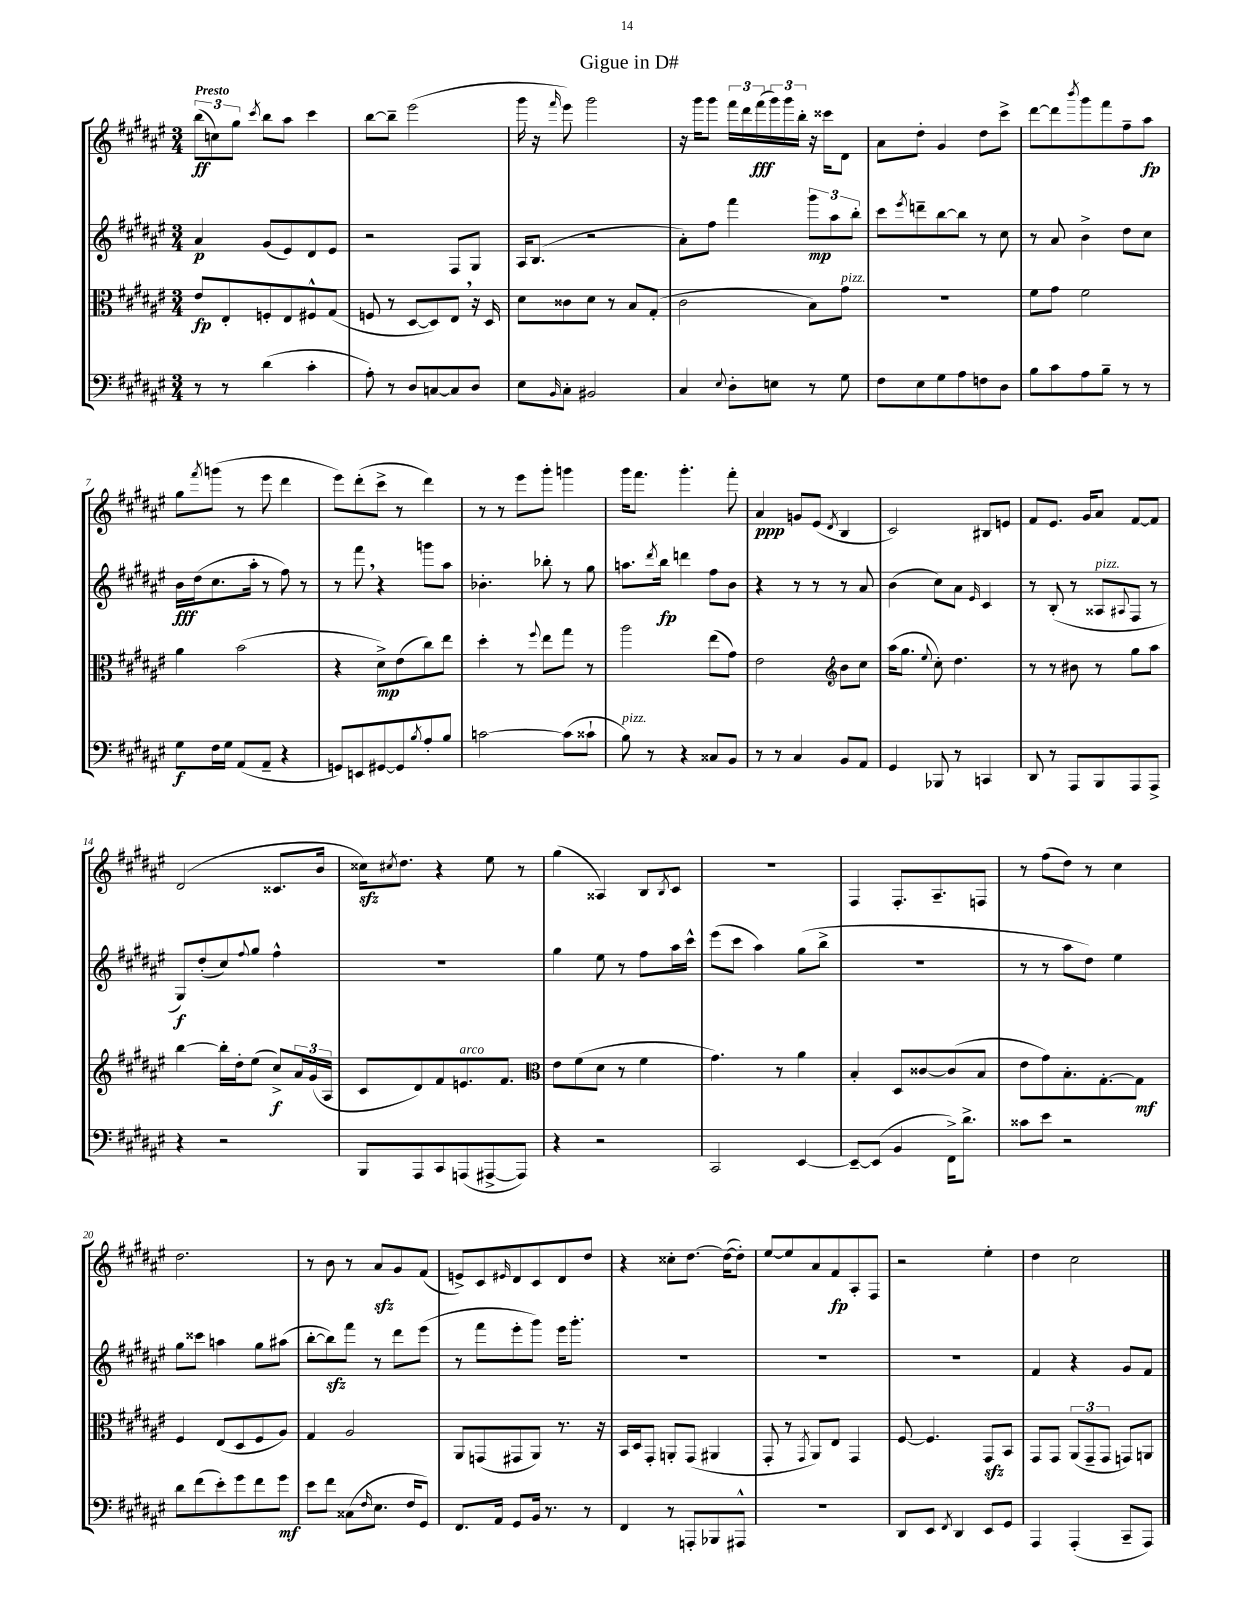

**kern	**kern	**kern	**kern
*staff4	*staff3	*staff2	*staff1
*clefF4	*clefC3	*clefG2	*clefG2
*k[f#c#g#d#a#e#]	*k[f#c#g#d#a#e#]	*k[f#c#g#d#a#e#]	*k[f#c#g#d#a#e#]
*M3/4	*M3/4	*M3/4	*M3/4
8r	8e#	4a#	(12bb
.	.	.	12cc)
8r	8E#'	.	.
.	.	.	12gg#
.	.	.	8qccc#
(4d#	8F'	(8g#	8bb
.	8E#	8e#)	8aa#
4c#'	8F#^^	8d#	4ccc#
.	(8G#	8e#	.
=	=	=	=
8A#')	8F	2r	[8bb
8r	8r	.	8bb~]
8D#	[8D#	.	(2eee#
[8C	8D#])	.	.
8C]	8E#	8F#	.
8D#	16r	8G#	.
.	16D#	.	.
=	=	=	=
8E#	8d#	16A#	16ggg#
.	.	(8.B	16r
16qqBB	.	.	16qqfff#
8C#'	8c##	.	8eee#)
2BB#	8d#	2r	2ggg#
.	8r	.	.
.	8B	.	.
.	(8G#'	.	.
=	=	=	=
4C#	2c#	8a#')	16r
.	.	.	16ggg#
.	.	8ff#	8ggg#
8qqE#	.	.	.
8D#'	.	4fff#	24fff#
.	.	.	24ddd#
.	.	.	(24fff#
8E	.	.	24ggg#)
.	.	.	24ggg#
.	.	.	24bb'
8r	8B)	12ggg#	16r
.	.	.	16ccc##
.	.	12aa#	.
8G#	8g#	.	8d#
.	.	12bb'	.
=	=	=	=
8F#	2.r	8ccc#	8a#
.	.	8qeee#	.
8E#	.	8ddd~	8dd#'
8G#	.	[8bb	4g#
8A#	.	8bb]	.
8F	.	8r	8dd#
8D#	.	8cc#	8ccc#^
=	=	=	=
8B	8f#	8r	[8ddd#
8c#	8g#	8a#	8ddd#]
.	.	.	8qbbb
8A#	2f#	4b^	8ggg#
8B~	.	.	8fff#
8r	.	8dd#	8ff#~
8r	.	8cc#	8aa#
=	=	=	=
8G#	4a#	16b	8gg#
.	.	(16dd#	.
.	.	.	8qfff#
16F#	.	8.cc#	(8ggg
16G#	.	.	.
(8AA#	(2b	.	8r
.	.	16aa#'	.
8AA#~	.	8r	8eee#
4r	.	8ff#)	4ddd#
.	.	8r	.
=	=	=	=
8GG)	4r	8r	8eee#)
8EE	.	8fff#	(8ddd#'
[8GG#	8d#^)	4r	8ccc#^
8GG#]	(8e#	.	8r
8qB	.	.	.
8A#'	8cc#)	8ggg	4ddd#)
8B	8ee#	8aa#	.
=	=	=	=
[2c	4dd#'	4.b-'	8r
.	.	.	8r
.	8r	.	8eee#
.	8qqff#	.	.
.	8ee#	8bb-'	8ggg#'
(8c]	8gg#	8r	4ggg
8c##`	8r	8gg#	.
=	=	=	=
8B)	2aa#	8.aa	16ggg#
.	.	.	8.fff#
8r	.	.	.
.	.	8qddd#	.
.	.	16bb	.
4r	.	4ddd	4.ggg#'
8C##	(8ee#	8ff#	.
8BB	8g#)	8b	8fff#'
=	=	=	=
8r	2e#	4r	4a#
8r	.	.	.
4C#	.	8r	8g
.	.	8r	(8e#
*	*clefG2	*	*
.	.	.	8qd#
8BB	8b	8r	4B
8AA#	8cc#	8a#	.
=	=	=	=
4GG#	(16aa#	(4b	2c#)
.	8.gg#	.	.
.	8qqee#	.	.
8BBB-	8cc#')	8cc#)	.
8r	4.dd#	8a#	.
.	.	16qqe#	.
4CC	.	4c#	8B#
.	.	.	8e
=	=	=	=
8DD#	8r	8r	8f#
8r	8r	(8B'	8.e#
8AAA#	8b#	8r	.
.	.	.	16g#
8BBB	8r	8A##	8a#
.	.	8qqA#	.
8AAA#	8gg#	8F#	[8f#
8AAA#^	8aa#	8r	8f#]
=	=	=	=
4r	[4bb	8G#)	(2d#
.	.	(8dd#'	.
2r	16bb']	8cc#)	.
.	16dd#'	.	.
.	.	8qqff#	.
.	(8ee#	8gg#	.
.	8cc#^)	4ff#^^	8.c##
.	24a#	.	.
.	(24g#	.	.
.	.	.	16b
.	24A#	.	.
=	=	=	=
8BBB	8c#	2.r	16cc##)
.	.	.	8qcc#
.	.	.	8.dd#
8AAA#	8d#)	.	.
8CC#	8f#	.	4r
(8AAA	8.e	.	.
[8AAA#^	.	.	8ee#
.	8.f#	.	.
8AAA#])	.	.	8r
=	=	=	=
*	*clefC3	*	*
4r	8e#	4gg#	(4gg#
.	(8f#	.	.
2r	8d#	8ee#	4A##)
.	8r	8r	.
.	4f#	8ff#	8B
.	.	.	8qB
.	.	16aa#	8c#
.	.	16ccc#^^	.
=	=	=	=
2CC#	4.g#)	(8eee#	2.r
.	.	8ccc#	.
.	.	4aa#)	.
.	8r	.	.
[4EE#	4a#	(8gg#	.
.	.	8bb^	.
=	=	=	=
8EE#~_	4B'	2.r	4F#
(8EE#]	.	.	.
4BB	8D#	.	8.F#'
.	[8c##	.	.
.	.	.	8.A#~
16FF#^)	(8c##]	.	.
8.d#^	.	.	.
.	8B	.	8F
=	=	=	=
8c##	8e#	8r	8r
8e#	8g#)	8r	(8ff#
2r	8.B'	8aa#	8dd#)
.	.	8dd#)	8r
.	[8.G#'	.	.
.	.	4ee#	4cc#
.	8G#]	.	.
=	=	=	=
8d#	4F#	8gg#	2.dd#
(8f#	.	8ccc##	.
8e#')	(8E#	4aa	.
8g#	8D#	.	.
8f#	8F#	8gg#	.
8g#	8A#)	(8aa#	.
=	=	=	=
8e#	4G#	[8bb'	8r
8f#	.	8bb])	8b
(8C##	2A#	8fff#	8r
16qqF#	.	.	.
8.E#	.	8r	8a#
.	.	8ddd#	8g#
16F#	.	.	.
8GG#)	.	(8eee#	(8f#
=	=	=	=
8.FF#	8AA#	8r	8e^)
.	(8GG	8fff#	8c#
16AA#	.	.	.
.	.	.	16qqe#
8GG#	8GG#	8eee#'	8d#
16BB	8AA#)	8ggg#)	8c#
8.r	.	.	.
.	8.r	16eee#	8d#
.	.	8.ggg#'	.
8r	.	.	8dd#
.	16r	.	.
=	=	=	=
4FF#	16BB	2.r	4r
.	16D#	.	.
.	8GG#'	.	.
8r	8AA'	.	8cc##'
8AAA'	(8GG#	.	[8.dd#
8BBB-	4AA#	.	.
.	.	.	(16dd#_
8AAA#^^	.	.	8dd#'])
=	=	=	=
2.r	8GG#'	2.r	[8ee#
.	8r	.	8ee#]
.	8qGG#	.	.
.	8AA#)	.	8a#
.	8E#	.	8f#
.	4GG#	.	8A#'
.	.	.	8F#
=	=	=	=
8DD#	[8F#	2.r	2r
8EE#	4.F#]	.	.
8qFF#	.	.	.
4DD#	.	.	.
8EE#	8GG#	.	4ee#'
8GG#	8BB	.	.
=	=	=	=
4AAA#	8GG#	4f#	4dd#
.	8GG#	.	.
(4AAA#'	(12AA#	4r	2cc#
.	12GG#~	.	.
.	12GG#	.	.
8CC#~	8GG)	8g#	.
8AAA#)	8AA	8f#	.
==	==	==	==
*-	*-	*-	*-
